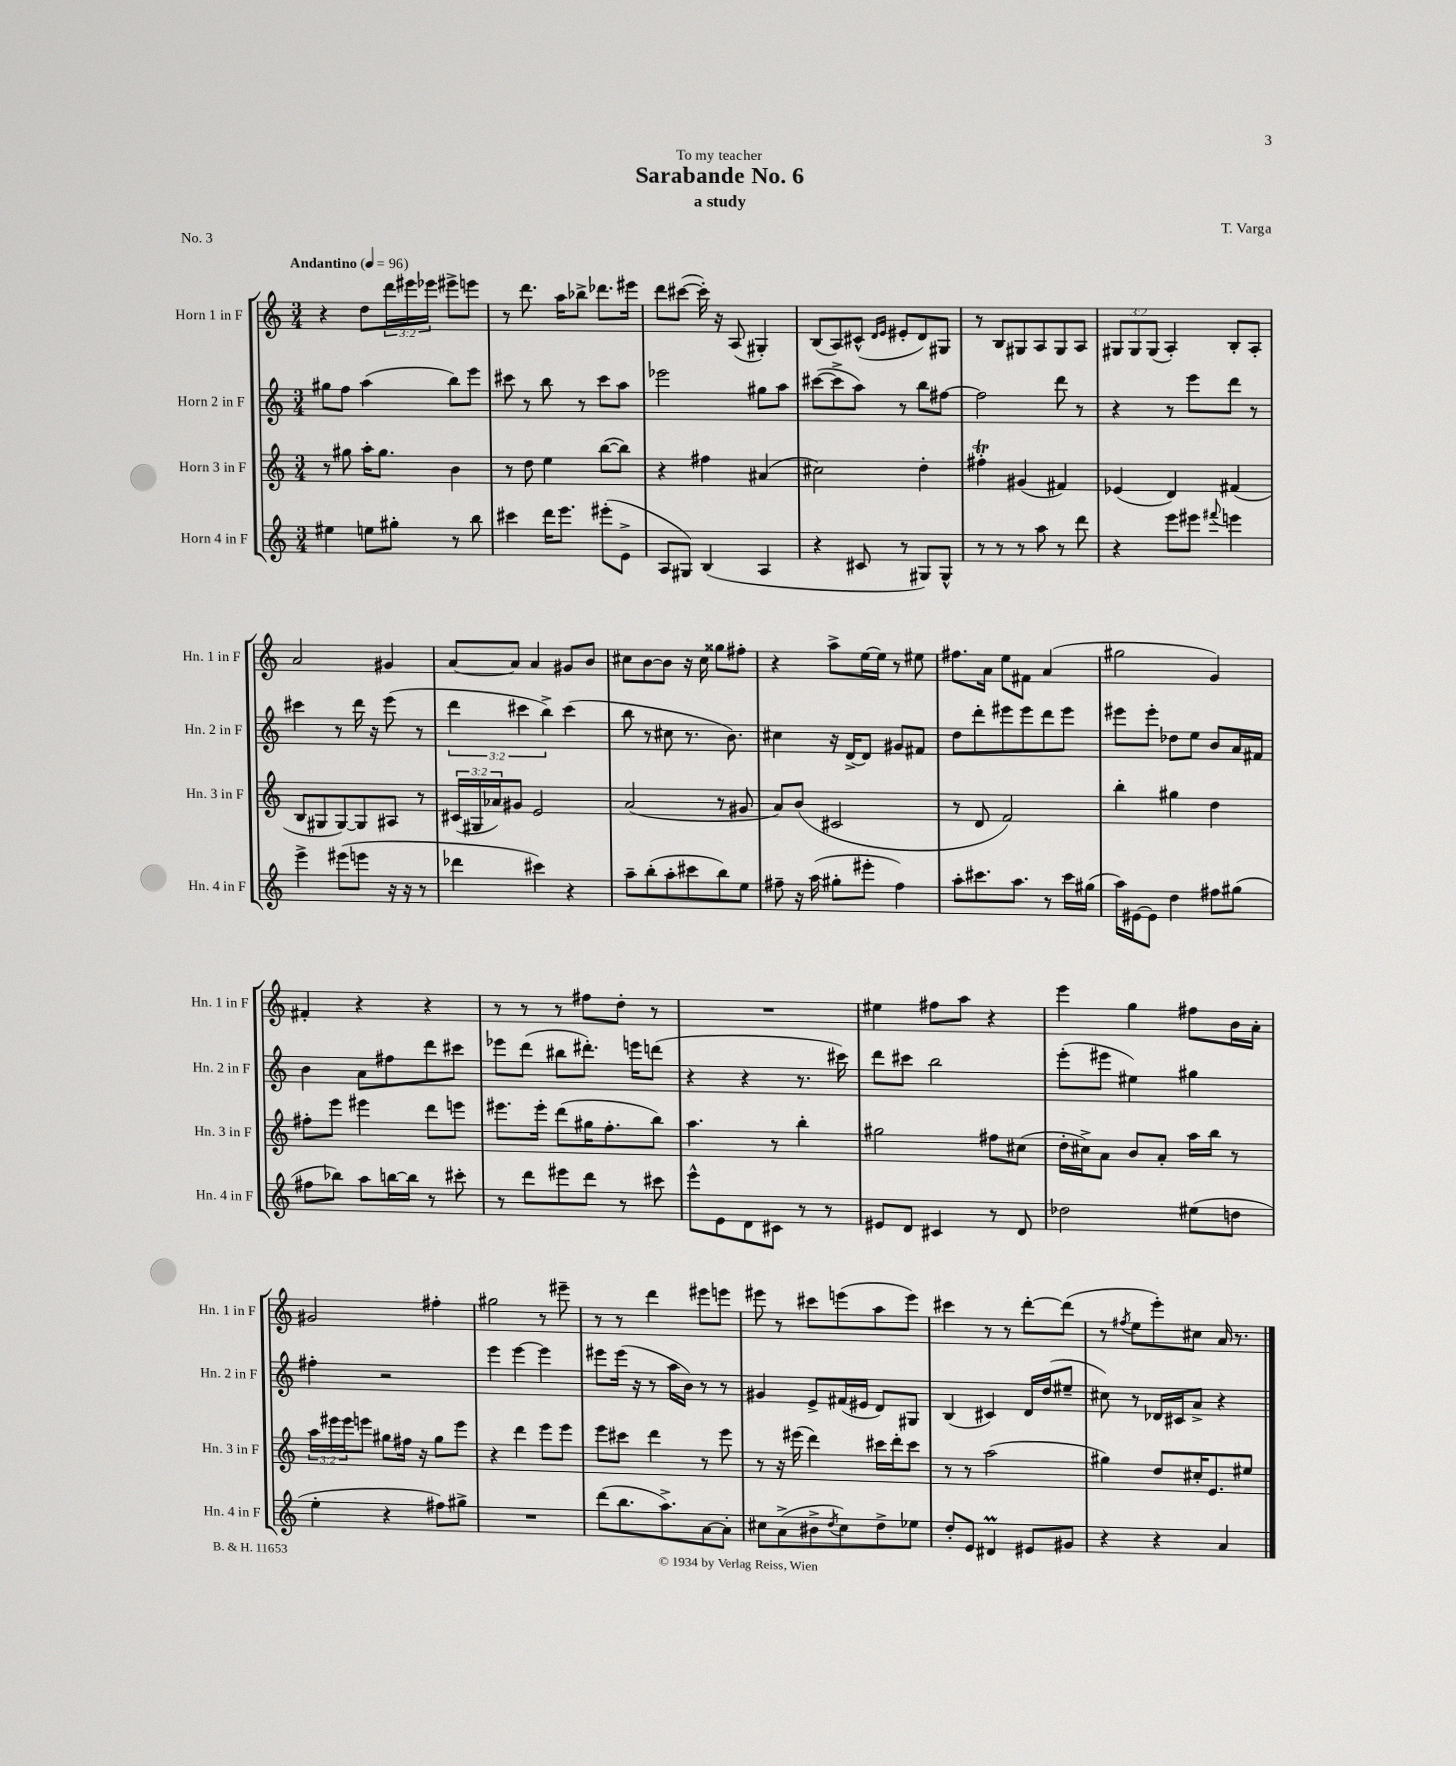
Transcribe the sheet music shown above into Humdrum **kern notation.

**kern	**kern	**kern	**kern
*staff4	*staff3	*staff2	*staff1
*clefG2	*clefG2	*clefG2	*clefG2
*k[]	*k[]	*k[]	*k[]
*M3/4	*M3/4	*M3/4	*M3/4
*MM96	*MM96	*MM96	*MM96
4ee#\	8r	8gg#\L	4r
.	8gg#\	8ff\J	.
8ee\L	16aa'\LK	(4aa\	8dd\L
.	8.gg#\J	.	.
8gg#'\J	.	.	24ddd\L
.	.	.	24eee#\
.	.	.	24eee-\JJ
8r	4b\	8bb\L)	8eee#^\L
8bb\	.	8eee\J	8eee\J
=	=	=	=
4ccc#\	8r	8ccc#\	8r
.	8dd\	8r	8.ddd\
16ddd\LK	4ee\	8bb\	.
8.eee\J	.	.	16aa\LK
.	.	8r	8bb-^\J
(8eee#'\L	([8bb\L	8ccc#\L	8.ddd-\L
8e^\J	8bb\]J)	8aa\J	.
.	.	.	16eee#\Jk
=	=	=	=
8A/L	4r	2eee-\	8ddd\L
8G#/J)	.	.	([8ccc#\J
(4B/	4ff#\	.	16ccc#'\])
.	.	.	16r
.	.	.	(8A/
4A/	(4a#/	8gg#\L	4G#'/)
.	.	8aa\J	.
=	=	=	=
4r	2cc#\)	([8ccc#\L	(8B/L
.	.	8ccc#^\]	8A/)
8c#/	.	8aa\J)	(8c#^^/J
.	.	.	16qqd/LL
.	.	.	16qqe/JJ
8r	.	8r	8e#'/L
8G#/L)	4dd'\	8bb\L	8d/)
8G#^^/J	.	[8ff#\J	8G#/J
=	=	=	=
8r	4ff#'\	2ff#\]	8r
8r	.	.	8B/L
8r	(4g#/	.	8G#/
8aa\	.	.	8A/
8r	4f#/)	8ddd\	8G#/
8ddd\	.	8r	8A/J
=	=	=	=
4r	(4e-/	4r	12G#/L
.	.	.	12G#/
.	.	.	(12G#/J
8eee\L	4d/)	8r	4A'/)
8eee#\J	.	8eee\L	.
8qqfff#/	.	.	.
4eee\	(4f#/	8ddd\J	8B'/L
.	.	8r	8A'/J
=	=	=	=
4eee^\	8B/L	4ccc#\	2a/
.	8G#/	.	.
(8eee#\L	[8G#/)	8r	.
8eee\J	8G#/]	16ddd\	.
.	.	16r	.
16r	8A#/J	(8eee\	4g#/
16r	.	.	.
8r	8r	8r	.
=	=	=	=
4ddd-\	(24c#/LL	6ddd\	[8a/L
.	24G#/	.	.
.	24a-/J)	.	.
.	8g#/J	.	8a/]J
.	.	6ccc#\	.
4ccc#\)	2e/	.	4a/
.	.	6bb^\)	.
4r	.	(4ccc#\	8g#/L
.	.	.	8b/J
=	=	=	=
8aa~\L	(2a/	8bb\	8cc#\L
(8bb'\	.	8r	[8b\
8aa'\	.	8cc#\	8b\]J
8ccc#\	.	8.r	16r
.	.	.	16cc#\
8bb\)	8r	.	8gg##\L
.	.	8.b\)	.
8ee\J	8g#/	.	8ff#'\J
=	=	=	=
8ff#~\	8a/L)	4cc#\	4r
16r	(8b/J	.	.
(16aa\	.	.	.
8gg#'\L	2c#/	16r	8aa^\L
.	.	[16d^/LK	.
8eee#'\J	.	8d/]J	[16ee\L
.	.	.	16ee\]JJ
4ff#\)	.	8g#/L	8r
.	.	8f#/J	8ee#\
=	=	=	=
8aa'\L	8r	8dd\L	8.ff#\L
8.ccc#\	8d/	8ddd'\	.
.	.	.	16a\Jk
.	2f/)	8eee#\	8ee\L
8.aa\J	.	.	.
.	.	8eee#\	8f#\J
8r	.	8ddd\	(4a/
16ccc#\LL	.	8eee#\J	.
(16gg#\JJ	.	.	.
=	=	=	=
16aa\LL)	4bb'\	8eee#\L	2gg#\
[16e#\J	.	.	.
8e#\]J	.	8eee#'\J	.
4dd\	4gg#\	8dd-\L	.
.	.	8ee\J	.
8ff#\L	4dd\	8b/L	4g/)
(8gg#\J	.	16a/L	.
.	.	16f#/JJ	.
=	=	=	=
8ff#\L	8ff#'\L	4b\	4f#'/
8bb-\J)	8eee\J	.	.
8aa\L	4eee#\	8a\L	4r
[16bb\L	.	8ff#\	.
16bb\]JJ	.	.	.
8r	8ddd\L	8ddd\	4r
8ccc#'\	8eee\J	8ccc#\J	.
=	=	=	=
8r	8.eee#\L	8eee-\L	8r
8ddd\L	.	(8ddd\J	8r
.	16eee#'\Jk	.	.
8eee#\	(8ddd\L	8bb#\L	8r
8ddd\J	16gg#\K	8.ddd#'\J)	8ff#\L
.	8.ff'\	.	.
8r	.	.	8dd'\J
.	.	16eee\LK	.
8ccc#\	8bb\J)	(8ddd\J	8r
=	=	=	=
8eee^^\L	4.aa\	4r	2.r
8e\	.	.	.
8d\	.	4r	.
8c#\J	8r	.	.
8r	4bb'\	8.r	.
8r	.	.	.
.	.	16ccc#\)	.
=	=	=	=
8e#/L	2gg#\	8ddd\L	4ee#\
8d/J	.	8ccc#\J	.
4c#/	.	2bb\	8ff#\L
.	.	.	8aa\J
8r	8ff#\L	.	4r
8d/	(8cc#\J	.	.
=	=	=	=
2dd-\	16dd'\LL	(8eee'\L	4eee\
.	16cc#^\J)	.	.
.	8a\J	8eee#\J	.
.	8b/L	4ee#\)	4gg\
.	8a'/J	.	.
(8ee#\L	16aa\LL	4gg#\	8ff#\L
.	16bb\JJ	.	.
8dd\J	8r	.	16b\L
.	.	.	16a'\JJ
=	=	=	=
4ee'\	24aa\LL	4ff#'\	2g#/
.	24eee#\	.	.
.	24eee#\J	.	.
.	8eee\J	.	.
4r	8gg#\L	2r	.
.	16ff#\Jk	.	.
.	16r	.	.
8ff#\L)	8gg#\L	.	4ff#'\
8gg#^\J	8eee\J	.	.
=	=	=	=
2.r	4r	4eee\	2gg#\
.	4ddd\	[4eee\	.
.	8eee\L	4eee\]	8r
.	8eee\J	.	8eee#~\
=	=	=	=
(8ddd\L	8eee\L	8eee#\L	8r
8.bb\	8ccc#\J	(16eee#\Jk	8r
.	.	16r	.
.	4ddd\	8r	4ddd\
8.aa^\)	.	.	.
.	.	16aa\LL	.
.	.	16b\JJ)	.
[8a\	8r	8r	8eee#\L
8a'\]J	8eee\	8r	8eee\J
=	=	=	=
8cc#\L	8r	4g#/	8eee#\
(8a^\	16r	.	8r
.	(16eee#\	.	.
8b#^\	4ddd\)	8e^/L	8ccc#\L
8qdd/	.	.	.
8cc#\)	.	(16f#/L	(8eee\
.	.	16e#/JJ	.
8dd^\	16ccc#\LL	8d/L)	8aa\
.	16ddd'\J	.	.
8ee-\J	8ccc#\J	8G#/J	8eee\J)
=	=	=	=
8dd'/L	8r	(4B/	4ccc#\
8e/J	8r	.	.
4d#/	(2aa\	4c#/)	8r
.	.	.	8r
8e#/L	.	16d/LL	[8ddd'\L
.	.	(16dd/J	.
8g#/J	.	8ee#~/J	(8ddd\]J
=	=	=	=
4r	4gg#\)	8cc#\)	8r
.	.	.	8qff#/
.	.	8r	8ee\L
4r	8dd/L	16d-/LL	8eee'\)
.	.	16c#/J	.
.	16cc#'/K	8a^/J	8cc#\J
.	8.e/	.	.
4a/	.	4r	16a/
.	.	.	8.r
.	8ee#/J	.	.
==	==	==	==
*-	*-	*-	*-
